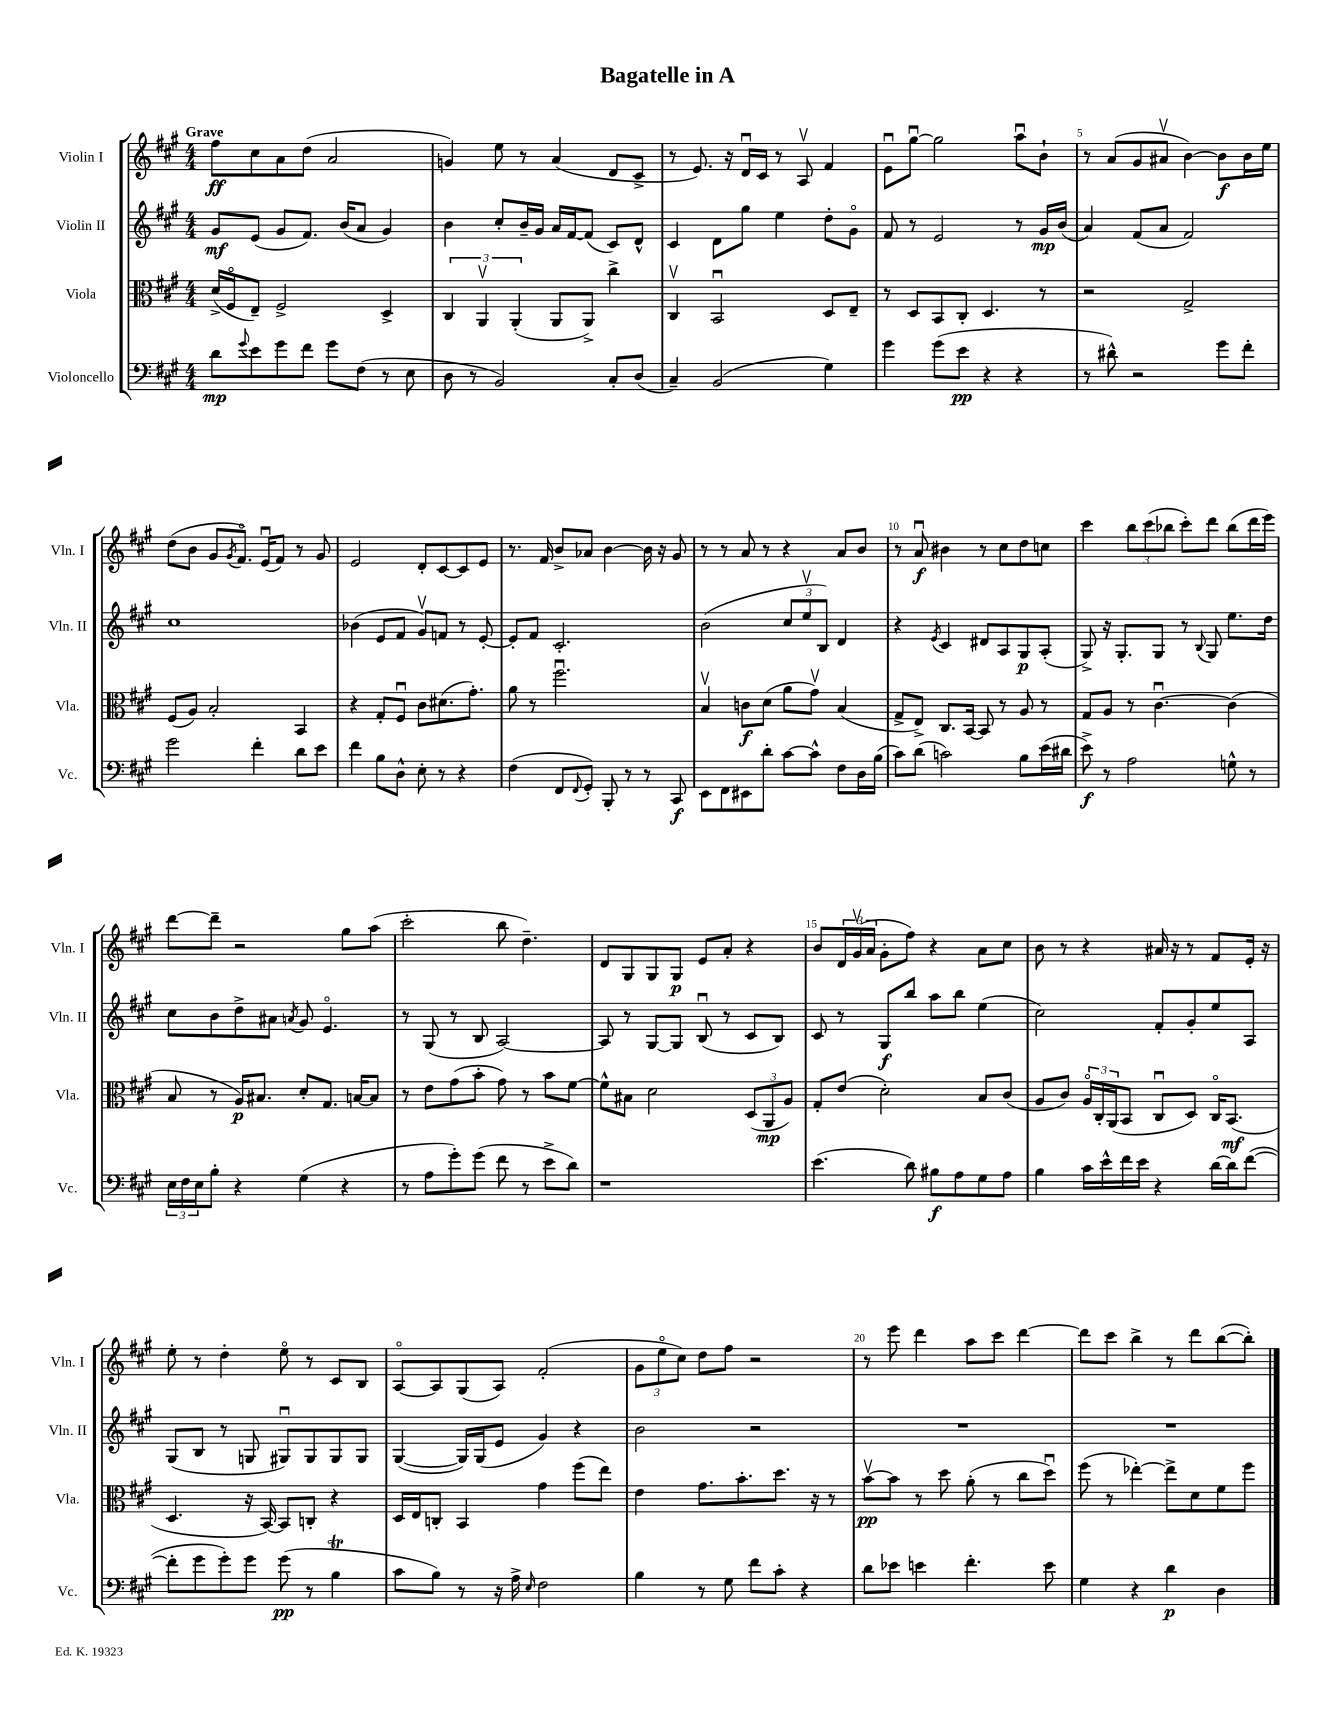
\header { title = "Bagatelle in A" }
<<
\new StaffGroup <<
\new Staff = "s0" \with { instrumentName = "Violin I" shortInstrumentName = "Vln. I" } {
    \clef treble \key a \major \numericTimeSignature \time 4/4 \tempo "Grave"
    fis''8\ff cis''8 a'8 d''8( a'2 |
    g'4) e''8 r8 a'4( d'8 cis'8-> |
    r8 e'8.) r16 d'16\downbow cis'16 r8 a8\upbow fis'4 |
    e'8\downbow gis''8~\downbow gis''2 a''8\downbow b'8-! |
    r8 a'8( gis'8 ais'8\upbow b'4~) b'8\f b'16 e''16 |
    d''8( b'8 gis'8 \acciaccatura { gis'8 } fis'8.\flageolet) e'16\downbow( fis'8) r8 gis'8 |
    e'2 d'8-. cis'8~ cis'8 e'8 |
    r8. fis'16 b'8-> aes'8 b'4~ b'16 r16 gis'8 |
    r8 r8 a'8 r8 r4 a'8 b'8 |
    r8 a'8\downbow\f bis'4 r8 cis''8 d''8 c''8 |
    cis'''4 \tuplet 3/2 { b''8 cis'''8( bes''8 } cis'''8-.) d'''8 bes''8( d'''16 e'''16) |
    d'''8~ d'''8-- r2 gis''8 a''8( |
    cis'''2-. b''8 d''4.--) |
    d'8 gis8 gis8 gis8\p e'8 a'8-. r4 |
    b'8 \tuplet 3/2 { d'16 gis'16\upbow( a'16 } gis'8-. fis''8) r4 a'8 cis''8 |
    b'8 r8 r4 ais'16 r16 r8 fis'8 e'16-. r16 |
    e''8-. r8 d''4-. e''8\flageolet r8 cis'8 b8 |
    a8~\flageolet a8 gis8( a8) fis'2-.( |
    \tuplet 3/2 { gis'8 e''8\flageolet cis''8) } d''8 fis''8 r2 |
    r8 e'''8 d'''4 a''8 cis'''8 d'''4~ |
    d'''8 cis'''8 b''4-> r8 d'''8 b''8~( b''8-.) \bar "|." |
}
\new Staff = "s1" \with { instrumentName = "Violin II" shortInstrumentName = "Vln. II" } {
    \clef treble \key a \major \numericTimeSignature \time 4/4
    gis'8\mf e'8( gis'8 fis'8.) b'16( a'8 gis'4) |
    b'4 cis''8-. b'16-- gis'16 a'16 fis'16~ fis'8( cis'8) d'8-^ |
    cis'4 d'8 gis''8 e''4 d''8-. gis'8\flageolet |
    fis'8 r8 e'2 r8 gis'16\mp b'16( |
    a'4) fis'8( a'8 fis'2) |
    cis''1 |
    bes'4( e'8 fis'8 gis'8\upbow) f'8 r8 e'8~-. |
    e'8-. fis'8 cis'2.-. |
    b'2( \tuplet 3/2 { cis''8 e''8\upbow b8) } d'4 |
    r4 \acciaccatura { e'8 } cis'4 dis'8 a8 gis8\p a8-.( |
    gis8->) r16 gis8.-. gis8 r8 \appoggiatura { b8 } gis8 e''8. d''16 |
    cis''8 b'8 d''8-> ais'8 \acciaccatura { a'8 } gis'8 e'4.\flageolet |
    r8 gis8( r8 b8 a2~) |
    a8 r8 gis8~ gis8 b8\downbow( r8 cis'8 b8) |
    cis'8 r8 gis8\f b''8 a''8 b''8 e''4( |
    cis''2) fis'8-. gis'8-. e''8 a8 |
    gis8( b8 r8 g8 gis8\downbow) gis8 gis8 gis8 |
    gis4~( gis16) gis16( e'8 gis'4) r4 |
    b'2 r2 |
    R1 |
    R1 \bar "|." |
}
\new Staff = "s2" \with { instrumentName = "Viola" shortInstrumentName = "Vla." } {
    \clef alto \key a \major \numericTimeSignature \time 4/4
    d'16->( fis16\flageolet e8--) fis2-> d4-> |
    \tuplet 3/2 { cis4 a,4\upbow a,4-.( } a,8 a,8->) cis''4-> |
    cis4\upbow b,2\downbow d8 e8-- |
    r8 d8 b,8 cis8-. d4. r8 |
    r2 gis2-> |
    fis8( a8) b2-. b,4 |
    r4 gis8-. fis8\downbow cis'8 dis'8.( gis'8.-.) |
    a'8 r8 fis''2.\downbow |
    b4\upbow c'8\f d'8( a'8 gis'8\upbow) b4( |
    gis8-> e8->) cis8. b,16~ b,8 r8 a8 r8 |
    gis8 a8 r8 cis'4.~\downbow cis'4( |
    b8 r8 a16\p) bis8. d'8-. gis8. b16~ b8 |
    r8 e'8 gis'8( b'8-. gis'8) r8 b'8 fis'8~ |
    fis'8-^ bis8 d'2 \tuplet 3/2 { d8( a,8\mp a8) } |
    gis8-. e'8( d'2-.) b8 cis'8( |
    a8 cis'8) \tuplet 3/2 { a16\flageolet cis16-. a,16( } b,8 cis8\downbow d8) cis16\flageolet b,8.\mf( |
    d4. r16 b,16~) b,8 c8-. r4 |
    d16 e16 c8-. b,4 gis'4 fis''8( e''8) |
    e'4 gis'8. b'8.-. d''8. r16 r8 |
    b'8~\upbow\pp b'8 r8 d''8 a'8-.( r8 cis''8 d''8\downbow) |
    fis''8( r8 ees''4~-.) ees''8-> d'8 fis'8 fis''8 \bar "|." |
}
\new Staff = "s3" \with { instrumentName = "Violoncello" shortInstrumentName = "Vc." } {
    \clef bass \key a \major \numericTimeSignature \time 4/4
    d'8\mp \appoggiatura { gis'8 } e'8 gis'8 fis'8 gis'8 fis8( r8 e8 |
    d8 r8 b,2) cis8-. d8( |
    cis4--) b,2( gis4) |
    gis'4 gis'8( e'8\pp r4 r4 |
    r8 dis'8-^) r2 gis'8 fis'8-. |
    gis'2 fis'4-. d'8 e'8 |
    fis'4 b8 d8-^ e8-. r8 r4 |
    fis4( fis,8 \appoggiatura { fis,8 } gis,8-.) b,,8-. r8 r8 cis,8\f |
    e,8 fis,8 eis,8 d'8-. cis'8~ cis'8-^ fis8 d16 b16( |
    cis'8) d'8( c'2) b8 e'16( dis'16 |
    e'8->\f) r8 a2 g8-^ r8 |
    \tuplet 3/2 { e16 fis16 e16 } b8-. r4 gis4( r4 |
    r8 a8 gis'8-.) gis'8( fis'8 r8 e'8-> d'8) |
    r1 |
    e'4.( d'8) bis8\f a8 gis8 a8 |
    b4 cis'16 e'16-^ fis'16 e'16 r4 d'16~ d'16 fis'8~( |
    fis'8-. gis'8 gis'8-.) gis'8 gis'8\pp( r8 b4\trill |
    cis'8 b8) r8 r16 a16-> \grace { e16 } fis2 |
    b4 r8 gis8 fis'8 cis'8-. r4 |
    d'8 ees'8 e'4 fis'4.-. e'8 |
    gis4 r4 d'4\p d4 \bar "|." |
}
>>
>>
\layout { \context { \Score \override BarNumber.break-visibility = ##(#f #t #t) barNumberVisibility = #(every-nth-bar-number-visible 5) } }
